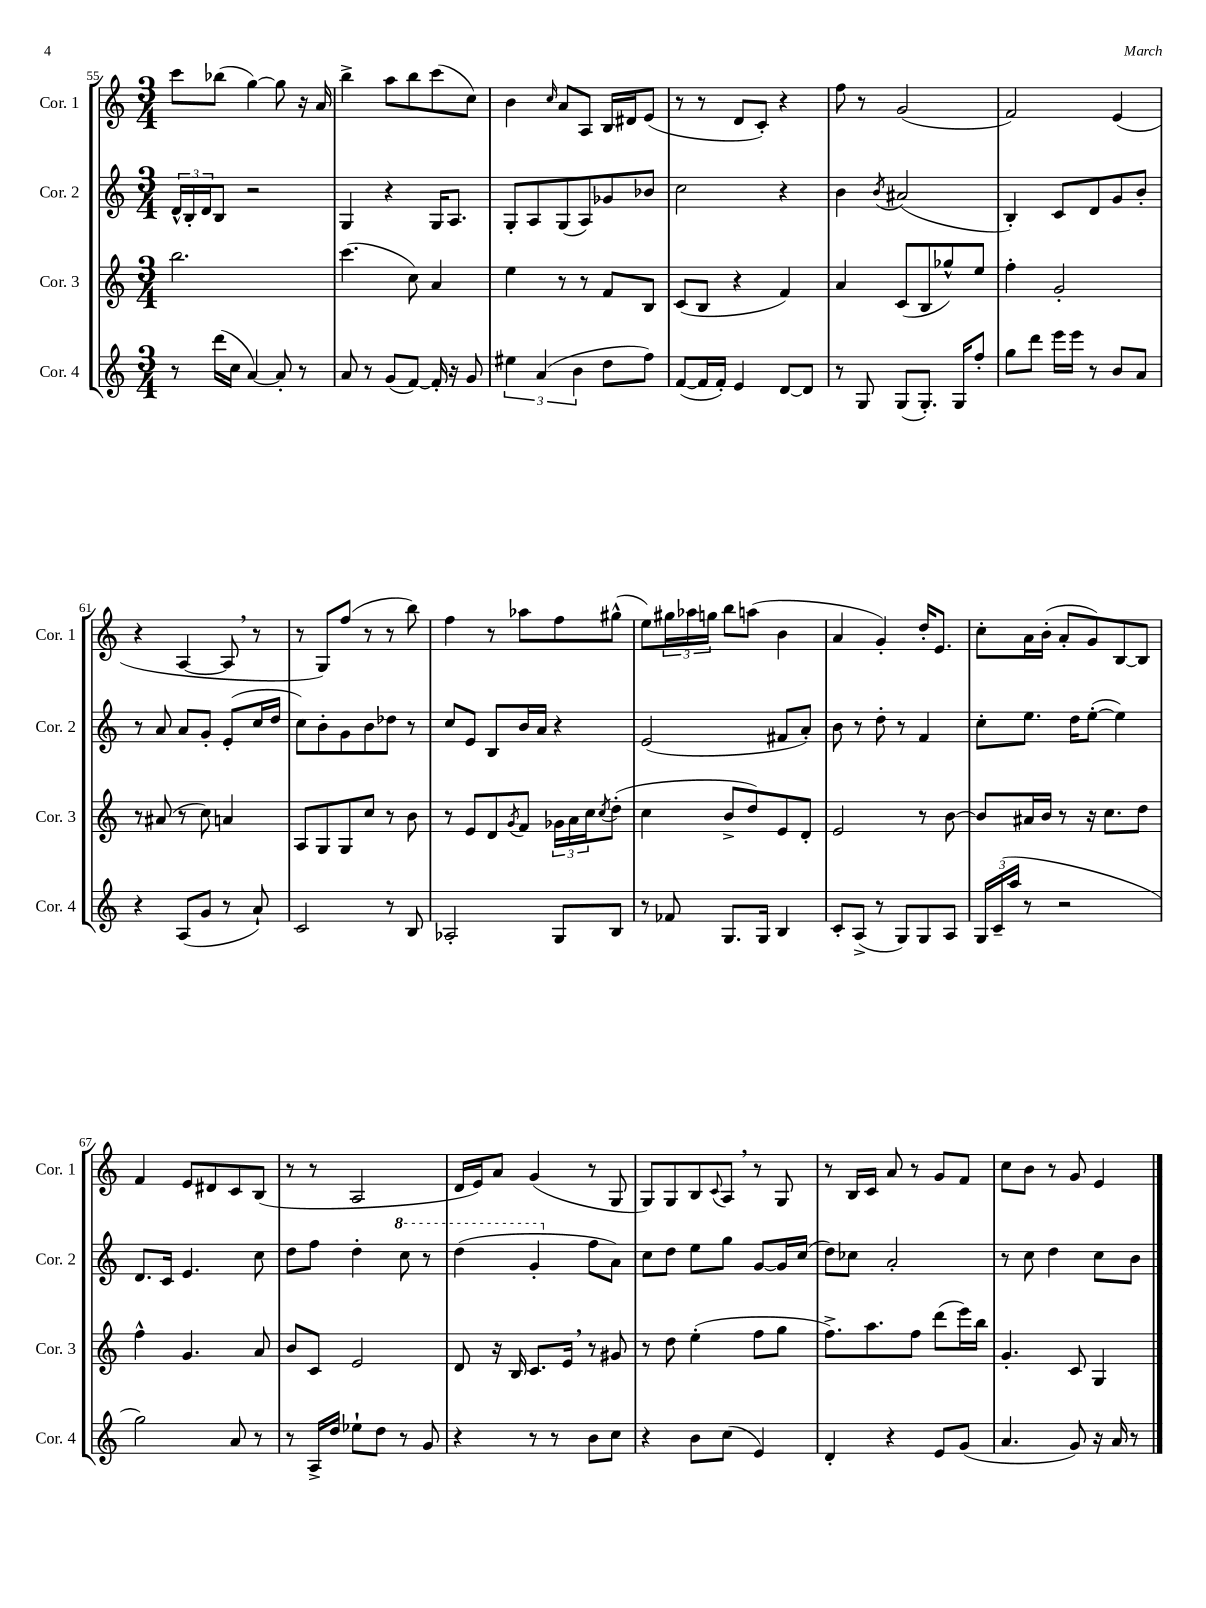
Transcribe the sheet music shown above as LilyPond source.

<<
\new StaffGroup <<
\new Staff = "s0" \with { instrumentName = "Cor. 1" shortInstrumentName = "Cor. 1" } {
    \clef treble \key c \major \numericTimeSignature \time 3/4
    c'''8 bes''8( g''4~) g''8 r16 a'16 |
    b''4-> a''8 b''8 c'''8( c''8) |
    b'4 \grace { c''16 } a'8 a8 b16 dis'16 e'8( |
    r8 r8 d'8 c'8-.) r4 |
    f''8 r8 g'2( |
    f'2) e'4( |
    r4 a4~ a8 \breathe r8 |
    r8 g8) f''8( r8 r8 b''8) |
    f''4 r8 aes''8 f''8 gis''8-^( |
    e''8) \tuplet 3/2 { gis''16 aes''16 g''16 } b''8 a''8( b'4 |
    a'4 g'4-.) d''16-. e'8. |
    c''8-. a'16 b'16-.( a'8-. g'8) b8~ b8 |
    f'4 e'8 dis'8 c'8 b8( |
    r8 r8 a2 |
    d'16 e'16) a'8 g'4( r8 g8 |
    g8) g8 b8 \appoggiatura { c'8 } a8 \breathe r8 g8 |
    r8 b16 c'16 a'8 r8 g'8 f'8 |
    c''8 b'8 r8 g'8 e'4 \bar "|." |
}
\new Staff = "s1" \with { instrumentName = "Cor. 2" shortInstrumentName = "Cor. 2" } {
    \clef treble \key c \major \numericTimeSignature \time 3/4
    \tuplet 3/2 { d'16-^ b16-. d'16 } b8 r2 |
    g4 r4 g16 a8. |
    g8-. a8 g8( a8) ges'8 bes'8 |
    c''2 r4 |
    b'4 \acciaccatura { b'8 } ais'2( |
    b4-.) c'8 d'8 g'8 b'8-. |
    r8 a'8 a'8 g'8-. e'8-.( c''16 d''16 |
    c''8) b'8-. g'8 b'8 des''8 r8 |
    c''8 e'8 b8 b'16 a'16 r4 |
    e'2( fis'8 a'8-.) |
    b'8 r8 d''8-. r8 f'4 |
    c''8-. e''8. d''16 e''8~-.( e''4) |
    d'8. c'16 e'4. c''8 |
    d''8 f''8 d''4-. \ottava #1 c'''8 r8 |
    d'''4( g''4-. \ottava #0 f''8 a'8) |
    c''8 d''8 e''8 g''8 g'8~ g'16 c''16( |
    d''8) ces''8 a'2-. |
    r8 c''8 d''4 c''8 b'8 \bar "|." |
}
\new Staff = "s2" \with { instrumentName = "Cor. 3" shortInstrumentName = "Cor. 3" } {
    \clef treble \key c \major \numericTimeSignature \time 3/4
    b''2. |
    c'''4.( c''8) a'4 |
    e''4 r8 r8 f'8 b8 |
    c'8( b8 r4 f'4) |
    a'4 c'8( b8 ges''8-^) e''8 |
    f''4-. g'2-. |
    r8 ais'8( r8 c''8) a'4 |
    a8 g8 g8 c''8 r8 b'8 |
    r8 e'8 d'8 \acciaccatura { g'8 } f'8 \tuplet 3/2 { ges'16 a'16 c''16 } \acciaccatura { c''8 } d''8-.( |
    c''4 b'8-> d''8) e'8 d'8-. |
    e'2 r8 b'8~ |
    b'8 ais'16 b'16 r8 r16 c''8. d''8 |
    f''4-^ g'4. a'8 |
    b'8 c'8 e'2 |
    d'8 r16 b16 c'8. e'16 \breathe r8 gis'8 |
    r8 d''8 e''4-.( f''8 g''8 |
    f''8.->) a''8. f''8 d'''8( e'''16) b''16 |
    g'4.-. c'8 g4 \bar "|." |
}
\new Staff = "s3" \with { instrumentName = "Cor. 4" shortInstrumentName = "Cor. 4" } {
    \clef treble \key c \major \numericTimeSignature \time 3/4
    r8 d'''16( c''16 a'4~) a'8-. r8 |
    a'8 r8 g'8( f'8~) f'16-. r16 g'8 |
    \tuplet 3/2 { eis''4 a'4( b'4 } d''8 f''8) |
    f'8~( f'16 f'16-.) e'4 d'8~ d'8 |
    r8 g8 g8( g8.-.) g16 f''8-. |
    g''8 d'''8 e'''16 e'''16 r8 b'8 a'8 |
    r4 a8( g'8 r8 a'8-!) |
    c'2 r8 b8 |
    aes2-. g8 b8 |
    r8 fes'8 g8. g16 b4 |
    c'8-. a8->( r8 g8) g8 a8 |
    \tuplet 3/2 { g16 c'16--( a''16 } r8 r2 |
    g''2) a'8 r8 |
    r8 a16-> d''16 ees''8-! d''8 r8 g'8 |
    r4 r8 r8 b'8 c''8 |
    r4 b'8 c''8( e'4) |
    d'4-. r4 e'8 g'8( |
    a'4. g'8) r16 a'16 r8 \bar "|." |
}
>>
>>
\layout { \context { \Score currentBarNumber = #55 } }
